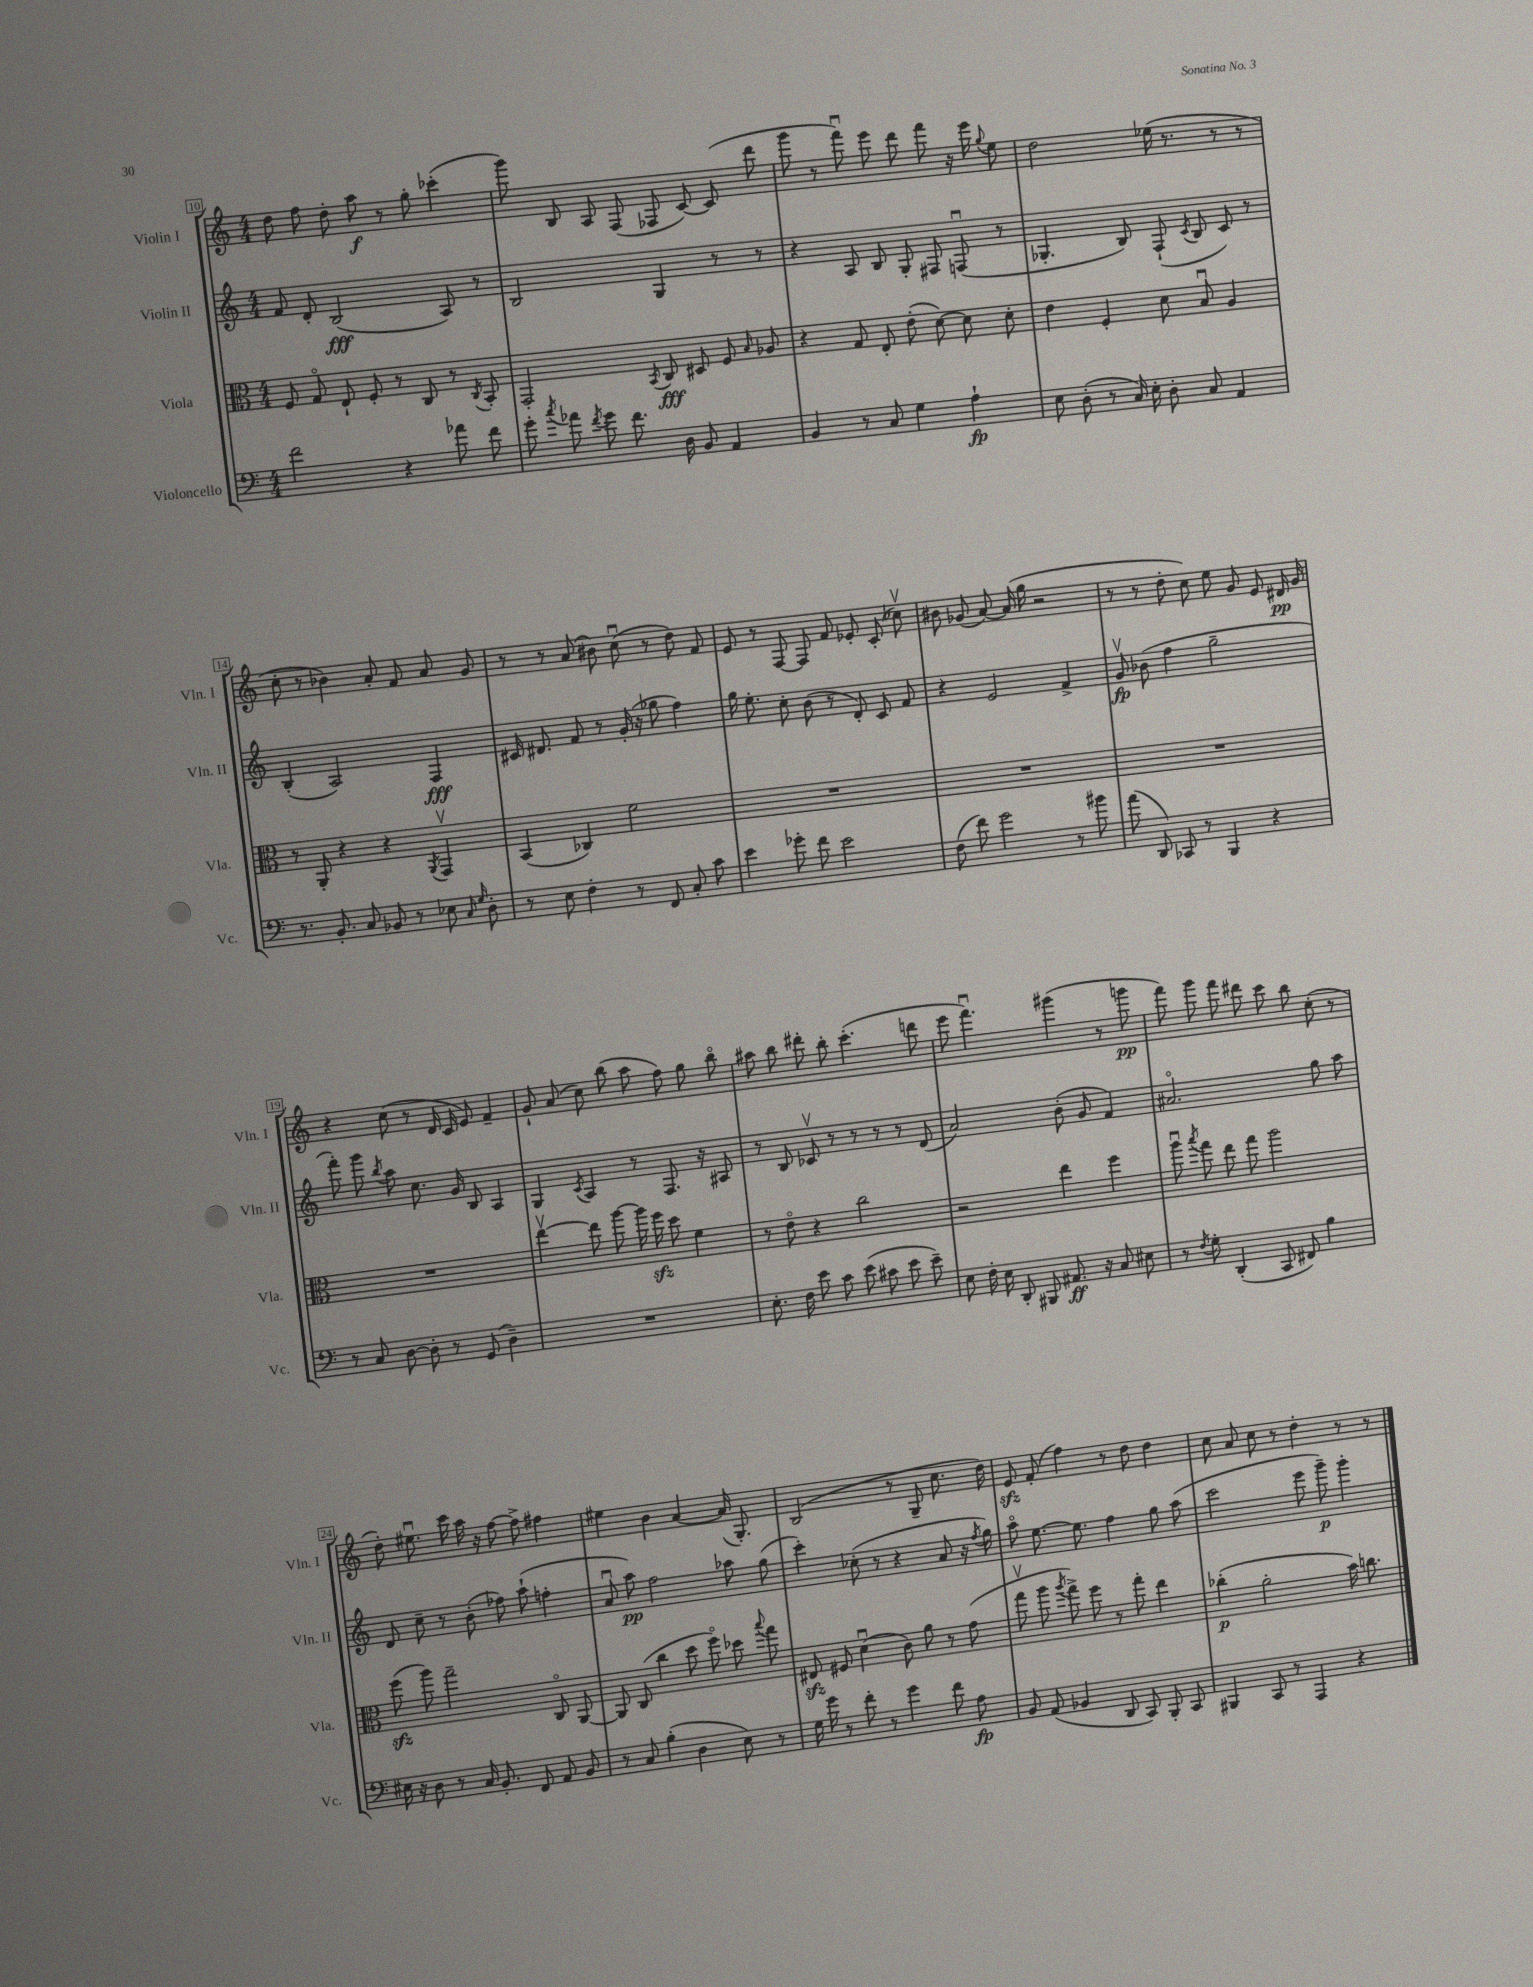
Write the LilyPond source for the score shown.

<<
\new StaffGroup <<
\new Staff = "s0" \with { instrumentName = "Violin I" shortInstrumentName = "Vln. I" } {
    \clef treble \key c \major \numericTimeSignature \time 4/4
    \autoBeamOff d''8 f''8 d''8-. a''8\f r8 g''8-. ces'''4-.( |
    g'''8) b8 a8 f8( fes8 c'8~) c'8( d'''8 |
    g'''8 r8 f'''8\downbow) e'''8 d'''8 f'''8 r16 e'''16 \appoggiatura { g''8 } e''8 |
    d''2 ees''16( r8. r8 r8 |
    c''8-. r8 bes'4) a'8-. f'8 a'8 g'8 |
    r8 r8 a'8( bis'8) c''8\downbow( r8 d''8) f'8 |
    e'8 r8 f8~ f8 f'8 ees'8-. c'8-.( ces''8\upbow) |
    bis'8 ges'8( a'8~) a'16( g''16 r2 |
    r8 r8 d''8-. c''8) e''8 g'8 e'8 dis'16\pp g'16 |
    r4 c''8( r8 d'16 c'16 e'8) f'4-- |
    g'8-! a'8( c''8) b''8( a''8 f''8) g''8 b''8\flageolet |
    ais''8 b''8 dis'''8-. b''8-. c'''4.-.( d'''8 |
    e'''8 f'''4.\downbow) gis'''4( r8 g'''8\pp |
    f'''8) g'''8 f'''8 dis'''8 c'''8 b''8 c''8-.( r8 |
    d''8-.) eis''8.\downbow c'''16 a''16 r16 f''8~ f''8-> fis''4 |
    eis''4 b'4 a'4~ a'16( g8.-.) |
    b2( r8 g8-- c''8. d''16) |
    e'8\sfz f'8-.( f''4) r8 d''8 d''4 |
    c''8 a'8 c''8 r8 d''4-. r8 r8 \bar "|." |
}
\new Staff = "s1" \with { instrumentName = "Violin II" shortInstrumentName = "Vln. II" } {
    \clef treble \key c \major \numericTimeSignature \time 4/4
    \autoBeamOff f'8 d'8-. b2\fff( a8) r8 |
    b2 g4 r8 r8 |
    r4 a8 b8 g8-. fis8 f8\downbow( r8 |
    ges4.-. b8) f8-!( \acciaccatura { c'8 } b8 c'8) r8 |
    b4-.( a2) f4\fff |
    cis'16 dis'8. f'8 r8 g'16-.( r16 ges''8 f''4) |
    g''16 e''8.-. c''8-. b'8( r8 d'8-.) c'8 f'8 |
    r4 e'2 f'4-> |
    g'8\upbow\fp bes'8( f''4 g''2-- |
    f'''8-.) g'''8 \acciaccatura { b''8 } a''8 c''8. g'16 b8 a4 |
    g4 \acciaccatura { c'8 } a4 r8 f8. r16 ais8 |
    r8 b8 ces'8\upbow r8 r8 r8 r8 d'8( |
    a'2) b'8-.( g'8 f'4) |
    ais'2.\flageolet g''8 a''8 |
    d'8 c''8-- r8 b'8-.( fes''8) a''8-!( f''4-. |
    a'8\downbow a''8\pp) f''2 aes''8 g''8( |
    c'''4-.) ces''8-.( r8 r4 a'8 r16 \acciaccatura { f''8 } g''16) |
    a''8\flageolet e''8.~ e''8. f''4 g''8 a''8( |
    c'''2 e'''8 g'''8--\p) g'''4-. \bar "|." |
}
\new Staff = "s2" \with { instrumentName = "Viola" shortInstrumentName = "Vla." } {
    \clef alto \key c \major \numericTimeSignature \time 4/4
    \autoBeamOff f8 g8\flageolet e8-! f8-. r8 c8 r8 \acciaccatura { c8 } b,8-. |
    g,2-. \acciaccatura { b,8 } c8\fff dis8 f8 \grace { b16 } aes8 |
    r4 g8 e8-. e'8-.( d'8~) d'8 d'8-. |
    e'4 f4-. d'8 b8\downbow a4 |
    r8 a,8-. r4 r4 \acciaccatura { a,8 } g,4\upbow |
    b,4( ces4) f'2 |
    R1 |
    R1 |
    R1 |
    R1 |
    e''4~\upbow e''8 a''8~ a''16 f''16\sfz d''8 f'4 |
    r8 e'8\flageolet r4 c''2 |
    r2 e''4 f''4 |
    a''8\downbow \acciaccatura { b''8 } g''8 e''8 g''8 a''2 |
    f''8\sfz( a''8) g''2-- c8\flageolet a,8~ |
    a,8 c8( c''4 d''8 f''8\flageolet) des''8 \appoggiatura { b''8 } g''8 |
    eis8\sfz fis8 d'4\downbow( c'8) a'8 r8 g'8( |
    g''8\upbow a''8 \acciaccatura { a''8 } g''8->) f''8 r8 g''8-. e''4 |
    ces''4-.\p( a'2-. b'16) c''8. \bar "|." |
}
\new Staff = "s3" \with { instrumentName = "Violoncello" shortInstrumentName = "Vc." } {
    \clef bass \key c \major \numericTimeSignature \time 4/4
    \autoBeamOff f'2 r4 aes'8 f'8 |
    g'8-. \acciaccatura { c''8 } aes'8 \acciaccatura { f'8 } g'8 f'8. d16 b,8 a,4 |
    b,4 r8 c8 g4 a4-!\fp |
    e8 d8-.( r8 c16) e16-. d8-. c8 a,4 |
    r8. b,8.-. c8 bes,8 r8 ees8 \grace { c16 g16 } d8-. |
    r8 e8 f4-. r8 f,8 c8-. c'8 |
    e'4 ges'8-. f'8 e'2 |
    f8( f'8) g'2 r8 bis'8 |
    a'8( d,8) ces,8 r8 b,,4 r4 |
    r8 c8 d8~ d8-. r8 g,8( d4--) |
    R1 |
    e8.-. f16 e'8 c'8 e'8( cis'8 e'8 e'8--) |
    e8 f16-. e16 d,8-. bis,,8 ais,8.\ff r16 c8 eis8 |
    r8 \acciaccatura { f8 } g8-. d,4-.( c,8 fis,8) b4 |
    eis16 r16 d8 r8 c16 b,8.-. f,8 a,8 b,8 |
    r8 c8 b4-.( d4 e8) r8 |
    g16 g'16 r8 f'8-. r8 g'4 f'8 a8\fp |
    b,8 a,8( bes,4 d,8 c,8) b,,8-. c,8 |
    bis,,4 c,8 r8 a,,4 r4 \bar "|." |
}
>>
>>
\layout { \context { \Score currentBarNumber = #10 \override BarNumber.stencil = #(make-stencil-boxer 0.1 0.3 ly:text-interface::print) } }
